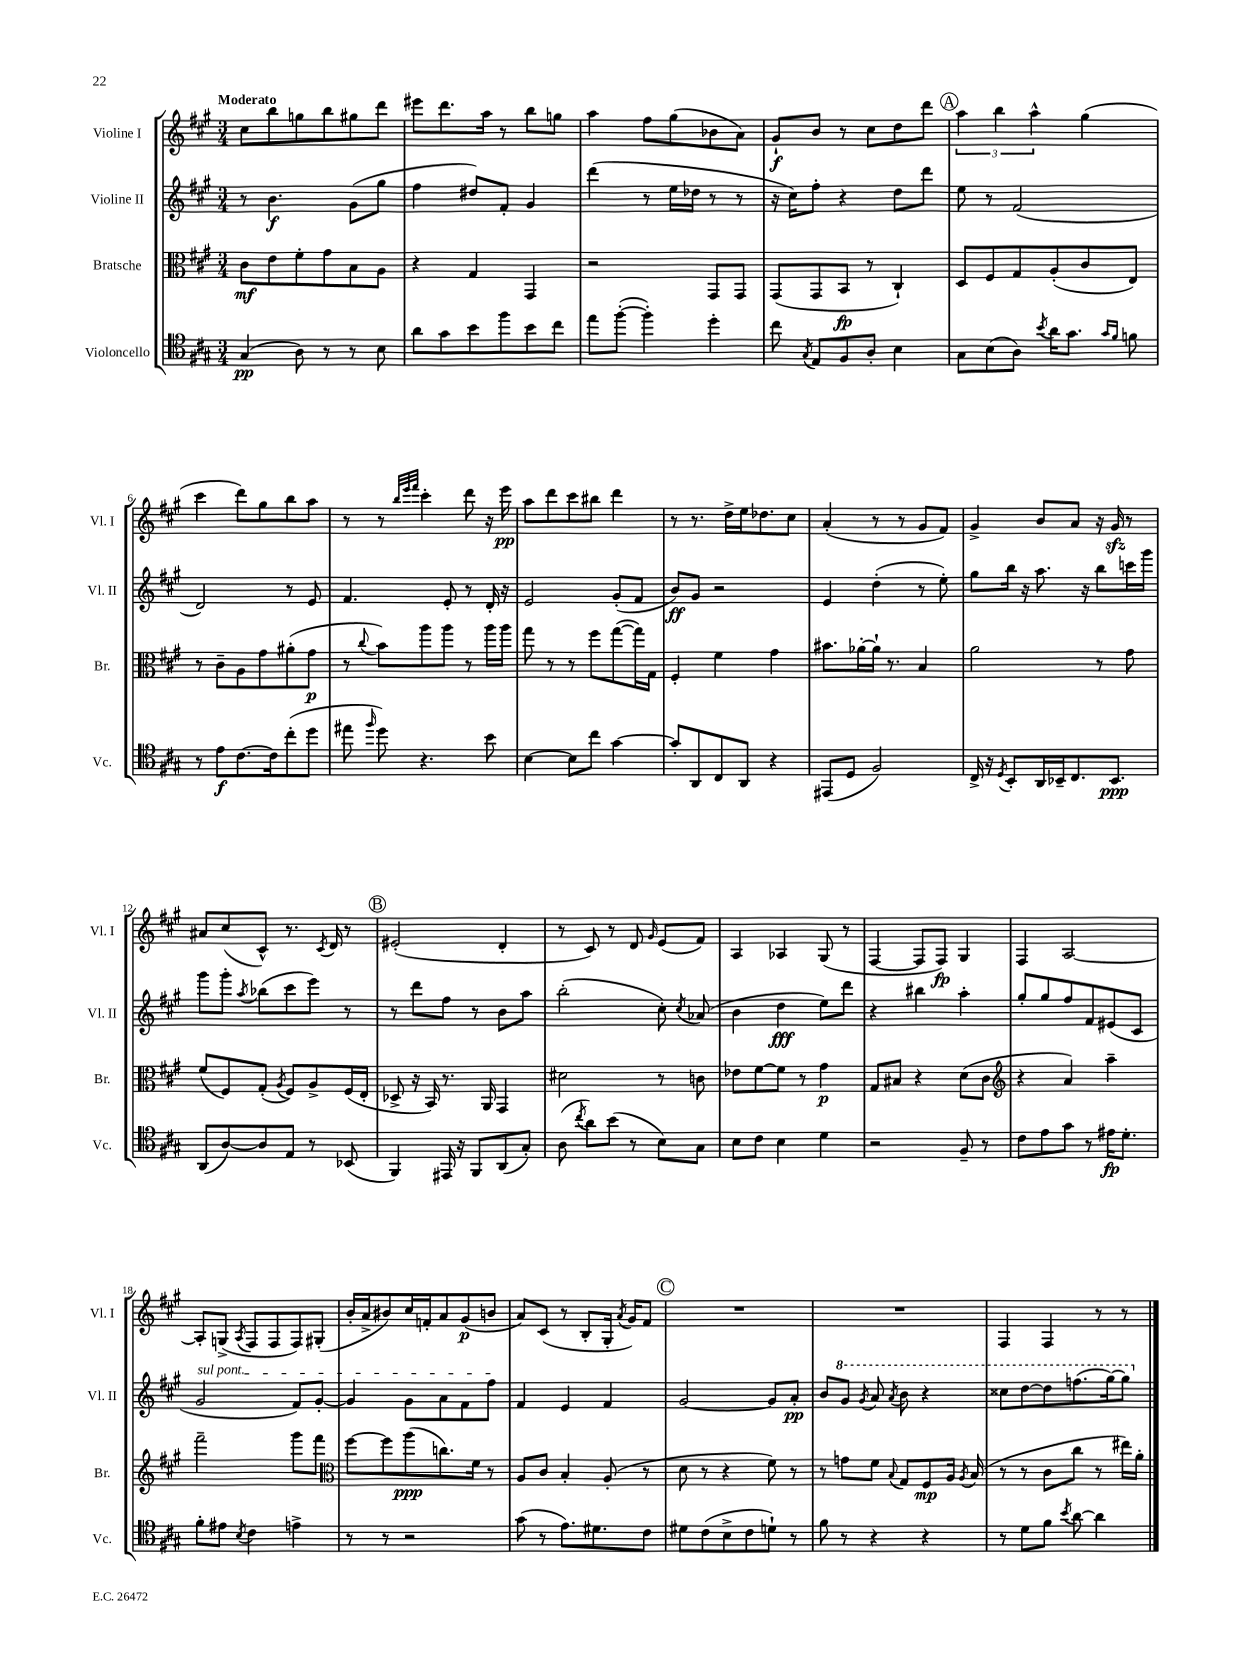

**kern	**kern	**kern	**kern
*staff4	*staff3	*staff2	*staff1
*clefC4	*clefC3	*clefG2	*clefG2
*k[f#c#g#]	*k[f#c#g#]	*k[f#c#g#]	*k[f#c#g#]
*M3/4	*M3/4	*M3/4	*M3/4
(4G#/	8c#\L	8r	8cc#\L
.	8e\	4.b\	8bb\
8A\)	8f#'\	.	8gg\
8r	8g#\	.	8bb\
8r	8B\	(8g#\L	8gg#\
8B\	8A\J	8gg#\J	8ddd\J
=	=	=	=
8a\L	4r	4ff#\	8eee#\L
8g#\	.	.	8.ddd\
8b\	4G#/	8dd#/L)	.
.	.	.	16aa\Jk
8ff#\	.	8f#'/J	8r
8b\	4GG#/	4g#/	8bb\L
8cc#\J	.	.	8gg\J
=	=	=	=
8ee\L	2r	(4ddd\	4aa\
([8ff#'\J	.	.	.
4ff#'\])	.	8r	8ff#\L
.	.	16ee\LL	(8gg#\
.	.	16dd-\JJ	.
4dd'\	8GG#/L	8r	8b-\
.	8GG#/J	8r	8a\J)
=	=	=	=
8cc#\	(8GG#/L	16r	8g#`/L
.	.	16cc#\LK)	.
8qG#/	.	.	.
8E/L	8GG#/	8ff#'\J	8b/J
8F#/	8BB/J	4r	8r
8A'/J	8r	.	8cc#\L
4B\	4C#`/)	8dd\L	8dd\
.	.	8ddd\J	8ddd\J
=	=	=	=
8G#\L	8D/L	8ee\	6aa\
(8B\	8F#/	8r	.
.	.	.	6bb\
8A\J)	8G#/	(2f#/	.
.	.	.	6aa^^\
8qb/	.	.	.
16a\LK	(8A'/	.	.
8.g#\J	.	.	.
.	8c#/	.	(4gg#\
16qqg#/LL	.	.	.
16qqf#/JJ	.	.	.
8f\	8E/J)	.	.
=	=	=	=
8r	8r	2d/)	4ccc#\
8e\L	8c#~\L	.	.
[8.c#\	8A\	.	8ddd\L)
.	8g#\	.	8gg#\
16c#\]k	.	.	.
(8cc#'\	(8a#'\	8r	8bb\
8dd\J	8g#\J	8e/	8aa\J
=	=	=	=
8ee#\	8r	4.f#/	8r
16qqff#/	8qqcc#/	.	.
8dd\)	8b\L)	.	8r
.	.	.	32qqbb/LLL
.	.	.	32qqeee/
.	.	.	32qqfff#/JJJ
4.r	8aa\	.	4ccc#'\
.	8aa\J	8e'/	.
.	8r	8r	8ddd\
8b\	16aa\LL	16d'/	16r
.	16aa\JJ	16r	16eee\
=	=	=	=
[4B\	8gg#\	2e/	8aa\L
.	8r	.	8ddd\
8B\]L	8r	.	8ccc#\
8cc#\J	8ff#\L	.	8bb#\J
[4g#\	([8gg#\	(8g#'/L	4ddd\
.	16gg#\]L)	8f#/J	.
.	16G#\JJ	.	.
=	=	=	=
8g#'/]L	4F#'/	8b/L)	8r
8AA/	.	8g#/J	8.r
8C#/	4f#\	2r	.
.	.	.	16dd^\LL
8AA/J	.	.	16ee\J
.	.	.	8.dd-\
4r	4g#\	.	.
.	.	.	8cc#\J
=	=	=	=
(8EE#/L	8.b#\L	4e/	(4a'/
8D/J	.	.	.
.	[16a-'\L	.	.
2F#/)	16a-`\]JJ	(4dd'\	8r
.	8.r	.	.
.	.	.	8r
.	4B/	8r	8g#/L
.	.	8ee'\)	8f#/J)
=	=	=	=
16C#^/	2a\	8gg#\L	4g#^/
16r	.	.	.
8qD/	.	.	.
8BB'/L	.	16bb\Jk	.
.	.	16r	.
16AA/L	.	8.aa\	8b/L
16BB-~/J	.	.	.
8.C#/	.	.	8a/J
.	.	16r	.
.	8r	8bb\L	16r
8.BB-/J	.	.	16g#/
.	8g#\	16ccc\L	8r
.	.	16ggg#\JJ	.
=	=	=	=
(8AA/L	(8f#/L	8ggg#\L	8a#/L
[8A/)	8F#/)	8ggg#'\J	(8cc#/
.	.	8qaa/	.
8A/]	(8G#'/J	(8bb-\L	8c#^^/J)
.	8qA/	.	.
8E/J	8F#/L)	8ccc#\	8.r
8r	8A^/	8eee\J)	.
.	.	.	8qc#/
.	.	.	16d/
(8BB-/	(16F#/L	8r	8r
.	16E'/JJ	.	.
=	=	=	=
4FF#/)	8D-^/	8r	(2e#'/
.	16r	8ddd\L	.
.	16BB/)	.	.
16EE#/	8.r	8ff#\J	.
16r	.	.	.
8FF#/L	.	8r	.
.	16AA/	.	.
(8AA/	4GG#/	8b\L	4d'/
8G#'/J)	.	8aa\J	.
=	=	=	=
(8A\	2d#\	(2bb'\	8r
8qcc#/	.	.	.
8a\L)	.	.	8c#/)
(8b\J	.	.	8r
8r	.	.	8d/
.	.	.	16qqg#/
8B\L)	8r	8cc#'\)	(8e/L
.	.	8qcc#/	.
8G#\J	8c\	(8a-/	8f#/J)
=	=	=	=
8B\L	8e-\L	4b\	4A/
8c#\J	[8f#\	.	.
4B\	8f#\]J	4dd\	4A-/
.	8r	.	.
4d\	4g#\	8ee\L)	(8G#/
.	.	8ddd\J	8r
=	=	=	=
2r	8G#/L	4r	[4F#/
.	8B#/J	.	.
.	4r	4bb#\	8F#/]L
.	.	.	8F#/J)
8F#~/	(8d\L	4aa'\	4G#/
8r	8c#\J	.	.
=	=	=	=
*	*clefG2	*	*
8c#\L	4r	8gg#'/L	4F#/
8e\	.	8gg#/	.
8g#\J	4a/)	8ff#/	[2A/
8r	.	8f#/	.
16e#\LK	4aa~\	(8e#/	.
8.d'\J	.	.	.
.	.	8c#/J	.
=	=	=	=
8f#'\L	2fff#~\	2g#/	8A'/]L
8e#\J	.	.	(8G^/J
8qB/	.	.	8qA/
4c#\	.	.	8F#/L
.	.	.	8F#/
4e^\	8ggg#\L	8f#/L)	8F#/)
.	8fff#\J	[8g#'/J	(8G#'/J
=	=	=	=
*	*clefC3	*	*
8r	[8ff#\L	4g#/]	16b'/LL
.	.	.	16a^/J
8r	8ff#\]	.	8b#/)
2r	(8aa\	8g#\L	16cc#/L
.	.	.	16f'/J
.	8.cc\)	8a\	8a/
.	.	8f#\	(8g#/
.	16f#\Jk	.	.
.	8r	8ff#\J	8b/J
=	=	=	=
(8g#\	8A/L	4f#/	8a/L)
8r	8c#/J	.	(8c#/J
8.e\L)	4B'/	4e/	8r
.	.	.	8B'/L
8.d#\	.	.	.
.	(8A'/	4f#/	16G#'/Jk
.	.	.	8qa/
.	.	.	16g#/LK)
8c#\J	8r	.	8f#/J
=	=	=	=
8d#\L	8d\	[2g#/	2.r
(8c#\	8r	.	.
8B^\	4r	.	.
8c#\	.	.	.
8d`\J)	8f#\)	8g#/]L	.
8r	8r	8a'/J	.
=	=	=	=
8f#\	8r	8b/L	2.r
8r	8g\L	8gg#/J	.
.	.	8qgg#/	.
4r	8f#\J	8aa/	.
.	8qqB/	8qaa/	.
.	8G#/L	8bb\	.
4r	8F#/	4r	.
.	16A/Jk	.	.
.	8qA/	.	.
.	(16B/	.	.
=	=	=	=
8r	8r	8ccc##\L	4F#/
8d\L	8r	[8ddd\	.
8f#\J	8c#\L	8ddd\]	4F#/
8qb/	.	.	.
[8a\	8cc#\J	(8.fff\	.
4a\]	8r	.	8r
.	.	[16ggg#\k)	.
.	16ee#\LL)	8ggg#\]J	8r
.	16a'\JJ	.	.
==	==	==	==
*-	*-	*-	*-
